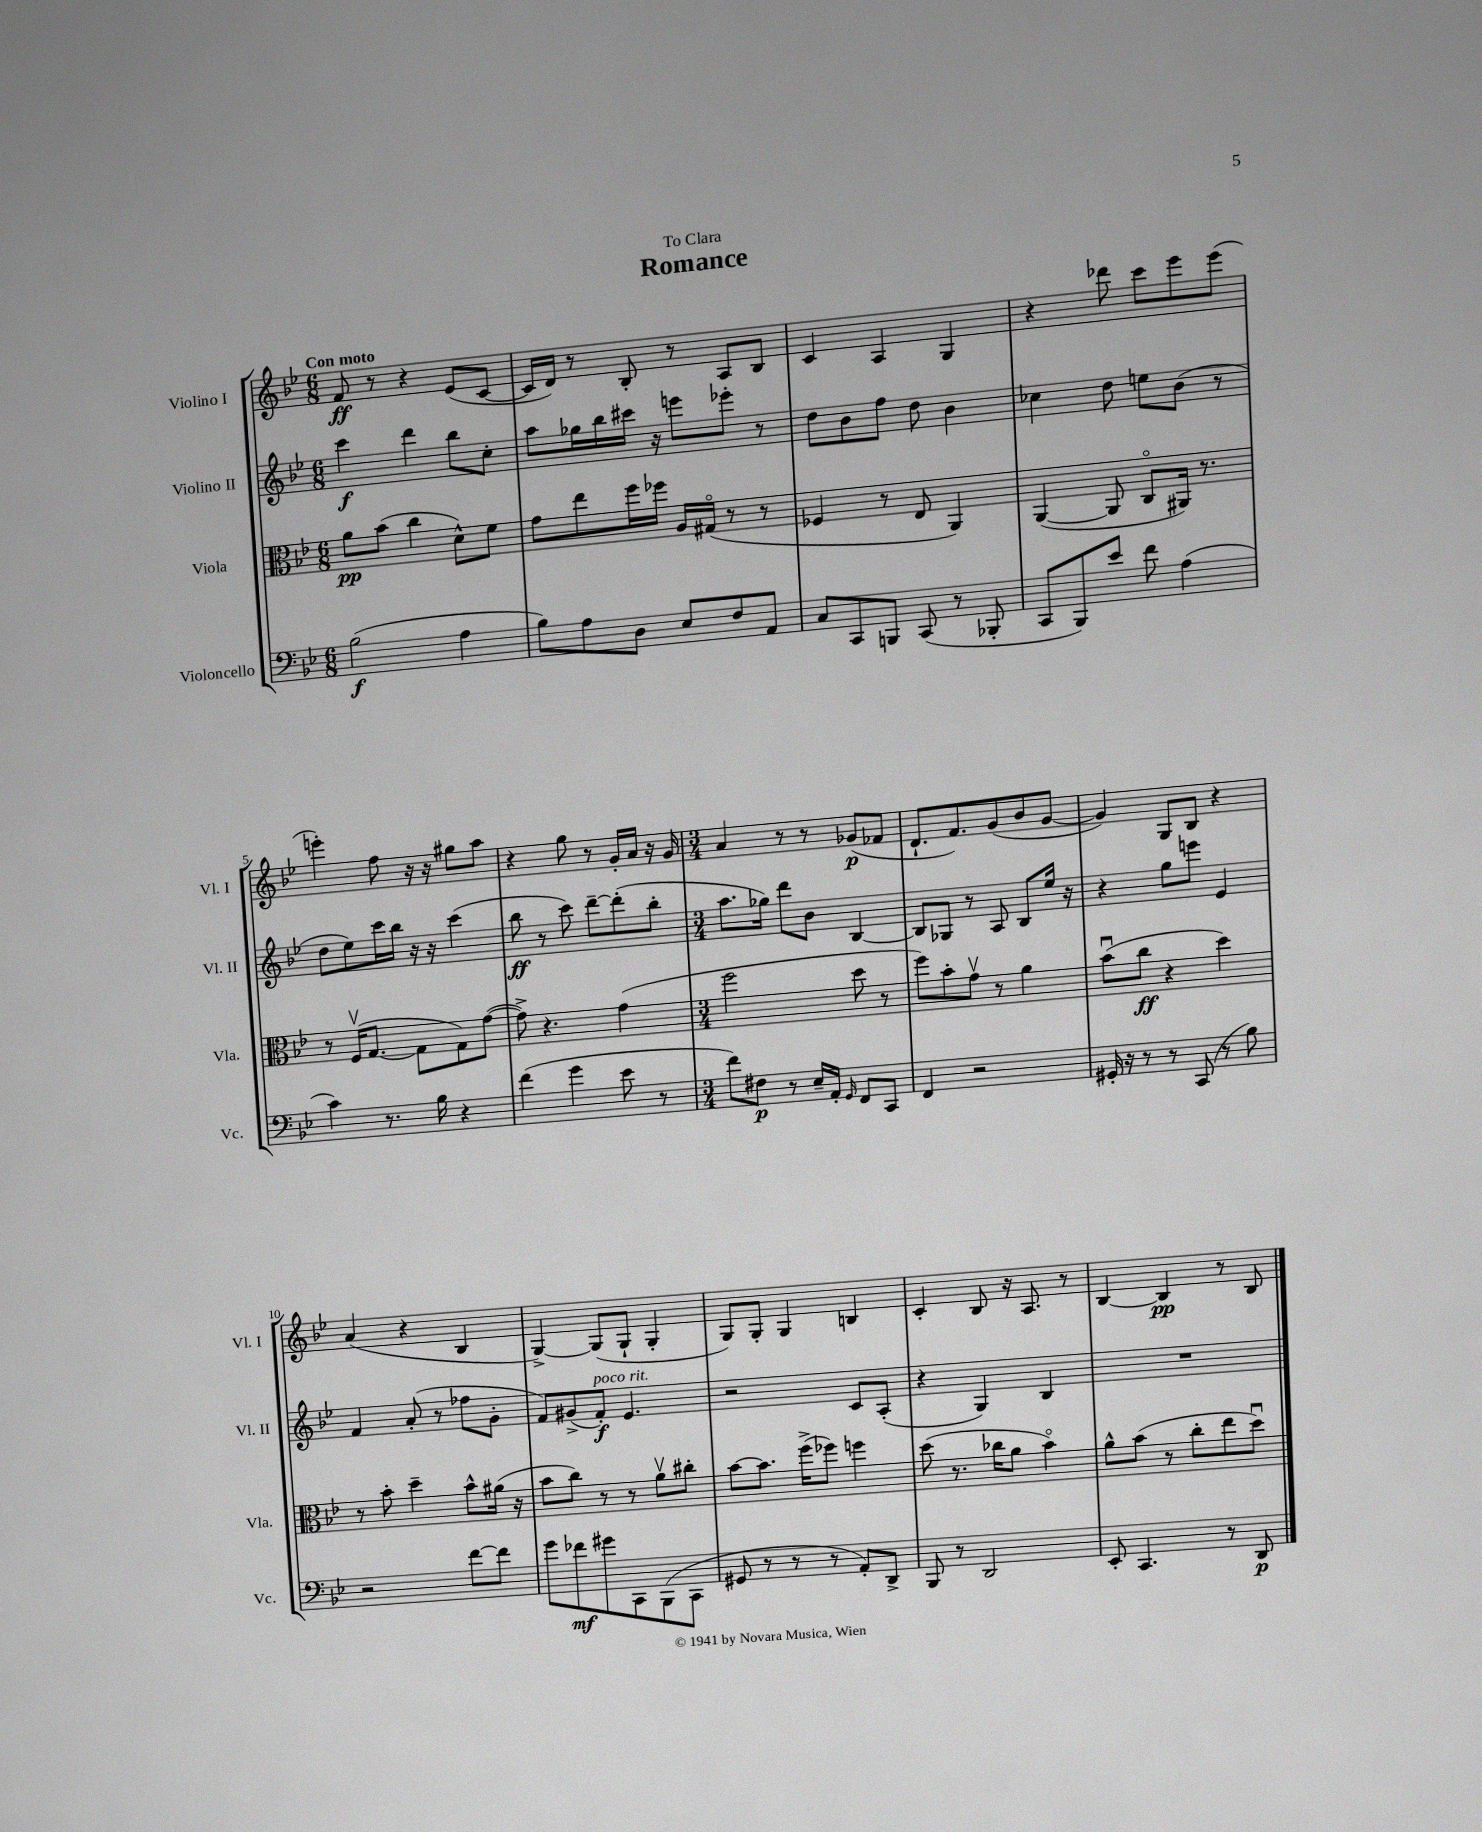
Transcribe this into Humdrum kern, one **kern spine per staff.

**kern	**dynam	**kern	**dynam	**kern	**dynam	**kern	**dynam
*part4	*part4	*part3	*part3	*part2	*part2	*part1	*part1
*staff4	*staff4	*staff3	*staff3	*staff2	*staff2	*staff1	*staff1
*I"Violoncello	*	*I"Viola	*	*I"Violino II	*	*I"Violino I	*
*I'Vc.	*	*I'Vla.	*	*I'Vl. II	*	*I'Vl. I	*
*clefF4	*	*clefC3	*	*clefG2	*	*clefG2	*
*k[b-e-]	*	*k[b-e-]	*	*k[b-e-]	*	*k[b-e-]	*
*M6/8	*	*M6/8	*	*M6/8	*	*M6/8	*
=1	=1	=1	=1	=1	=1	=1	=1
!	!	!	!	!	!	!LO:TX:a:B:t=Con moto	!
(2B-\	f	8a\L	pp	4ccc\	f	8f/	ff
.	.	(8b-\J	.	.	.	8r	.
.	.	4cc\	.	4ddd\	.	4r	.
4A\	.	8d^^\L)	.	8bb-\L	.	(8e-/L	.
.	.	8f\J	.	8cc'\J	.	[8c/J	.
=2	=2	=2	=2	=2	=2	=2	=2
8B-\L)	.	8g\L	.	8aa\L	.	16c/LL]	.
.	.	.	.	.	.	16d/JJ)	.
8A\	.	8ee-\	.	16gg-X\L	.	8r	.
.	.	.	.	16bb-\	.	.	.
8D\J	.	16ff\L	.	16ccc#X\JJ	.	8B-'/	.
.	.	16ff-X\JJ	.	16r	.	.	.
8E-/L	.	16A/LL	.	8eeen\L	.	8r	.
.	.	(16G#X/JJ	.	.	.	.	.
8F/	.	8r	.	8eee-X'\J	.	8A/L	.
8AA/J	.	8r	.	8r	.	8B-/J	.
=3	=3	=3	=3	=3	=3	=3	=3
8C/L	.	4F-X/	.	8dd\L	.	4c/	.
8CC/	.	.	.	8b-\	.	.	.
8BBBn/J	.	8r	.	8ff\J	.	4A/	.
(8CC/	.	8E-/	.	8dd\	.	.	.
8r	.	4AA/)	.	4b-\	.	4G/	.
8BBB-X'/	.	.	.	.	.	.	.
=4	=4	=4	=4	=4	=4	=4	=4
8CC/L	.	([4AA/	.	4cc-X\	.	4r	.
8BBB-/)	.	.	.	.	.	.	.
8e-/J	.	8AA/]	.	8dd\	.	8ddd-X\	.
8f\	.	8C/L	.	8een\L	.	8ccc\L	.
(4A\	.	16AA#X/Jk)	.	(8b-\J	.	8eee-\	.
.	.	8.r	.	.	.	.	.
.	.	.	.	8r	.	(8eee-\J	.
!!LO:LB:g=z
=5	=5	=5	=5	=5	=5	=5	=5
4c\)	.	8r	.	8dd\L	.	4eeen'\)	.
.	.	(16Fv/KL	.	8ee-\)	.	.	.
.	.	[8.G/J	.	.	.	.	.
8.r	.	.	.	16ccc\L	.	8ff\	.
.	.	.	.	16bb-\JJ	.	.	.
.	.	8G\L]	.	16r	.	16r	.
16B-\	.	.	.	16r	.	16r	.
4r	.	8G\)	.	(4ccc\	.	8gg#X\L	.
.	.	([8g\J	.	.	.	8aa\J	.
=6	=6	=6	=6	=6	=6	=6	=6
(4f\	.	8g^\])	.	8bb-\	ff	4r	.
.	.	4.r	.	8r	.	.	.
4g\	.	.	.	8ccc\)	.	8gg\	.
.	.	.	.	[8ddd~\L	.	8r	.
8e-\	.	(4g\	.	(8ddd'\]	.	16g'/LL	.
.	.	.	.	.	.	16a/JJ	.
8r	.	.	.	8bb-'\J	.	16r	.
.	.	.	.	.	.	16g/	.
=7	=7	=7	=7	=7	=7	=7	=7
*M3/4	*	*M3/4	*	*M3/4	*	*M3/4	*
8f\L)	.	2ff\	.	8.aa\L	.	4a/	.
8F#X\J	p	.	.	.	.	.	.
.	.	.	.	16gg-X\Jk)	.	.	.
8r	.	.	.	8ddd\L	.	8r	.
16E-~/LL	.	.	.	8b-\J	.	8r	.
16AA'/JJ	.	.	.	.	.	.	.
16qqGG/	.	.	.	.	.	.	.
8FF/L	.	8dd\	.	[4B-/	.	(8g-X/L	p
8CC/J	.	8r	.	.	.	8f-X/J	.
=8	=8	=8	=8	=8	=8	=8	=8
4FF/	.	8ff\L)	.	8B-/L]	.	8.d`/L	.
.	.	8b-'\	.	8G-X/J	.	.	.
.	.	.	.	.	.	8.f/)	.
2r	.	8gv\J	.	8r	.	.	.
.	.	8r	.	8A/	.	(8g/	.
.	.	4a\	.	8B-/L	.	8b-/	.
.	.	.	.	16ee-/Jk	.	[8g/J	.
.	.	.	.	16r	.	.	.
=9	=9	=9	=9	=9	=9	=9	=9
16GG#X'/	.	(8b-u\L	.	4r	.	4g/])	.
16r	.	.	.	.	.	.	.
8r	.	8cc\J	ff	.	.	.	.
8r	.	4r	.	8gg\L	.	8G/L	.
(8CC/	.	.	.	8eeen\J	.	8B-/J	.
8r	.	4dd\)	.	4e-/	.	4r	.
8B-\)	.	.	.	.	.	.	.
!!LO:LB:g=z
=10	=10	=10	=10	=10	=10	=10	=10
2r	.	8r	.	4f/	.	(4a/	.
.	.	8b-'\	.	.	.	.	.
.	.	4dd~\	.	(8a'/	.	4r	.
.	.	.	.	8r	.	.	.
[8f\L	.	8b-^^\L	.	8ff-X\L	.	4B-/	.
8f\J]	.	(16a#X\Jk	.	8g'\J	.	.	.
.	.	16r	.	.	.	.	.
=11	=11	=11	=11	=11	=11	=11	=11
8g\L	.	8b-\L	.	8f/L)	.	[4G^/)	.
8f-X\	mf	8cc\J)	.	(8g#X^/	.	.	.
!	!	!	!	!LO:TX:a:i:t=poco rit.	!	!	!
8g#X\	.	8r	.	8f'/J)	f	(8G/L]	.
8CC\	.	8r	.	4.e-/	.	8G`/J	.
(8BBB-\	.	8av\L	.	.	.	4G'/	.
8CC\J	.	8cc#X'\J	.	.	.	.	.
=12	=12	=12	=12	=12	=12	=12	=12
8GG#X/	.	[8b-\L	.	2r	.	8G/L)	.
8r	.	8.b-\J]	.	.	.	8G'/J	.
8r	.	.	.	.	.	4G/	.
.	.	(16ff^\KL	.	.	.	.	.
8r	.	8ff-X\J)	.	.	.	.	.
8AA'/L)	.	4ffn\	.	8c/L	.	4Bn/	.
8DD^/J	.	.	.	(8A'/J	.	.	.
=13	=13	=13	=13	=13	=13	=13	=13
8BBB-/	.	(8dd\	.	4r	.	4c'/	.
8r	.	8.r	.	.	.	.	.
2DD/	.	.	.	4G/)	.	8B-/	.
.	.	16cc-X\KL	.	.	.	.	.
.	.	8a\J	.	.	.	16r	.
.	.	.	.	.	.	8.A/	.
.	.	4b-\)	.	4B-/	.	.	.
.	.	.	.	.	.	8r	.
=14	=14	=14	=14	=14	=14	=14	=14
8EE-'/	.	8a^^\L	.	2.r	.	[4B-/	.
4.CC/	.	(8b-\J	.	.	.	.	.
.	.	8r	.	.	.	4B-/]	pp
.	.	8cc'\L	.	.	.	.	.
8r	.	8ee-\	.	.	.	8r	.
8DD/	p	8ddu\J)	.	.	.	8B-/	.
==	==	==	==	==	==	==	==
*-	*-	*-	*-	*-	*-	*-	*-
